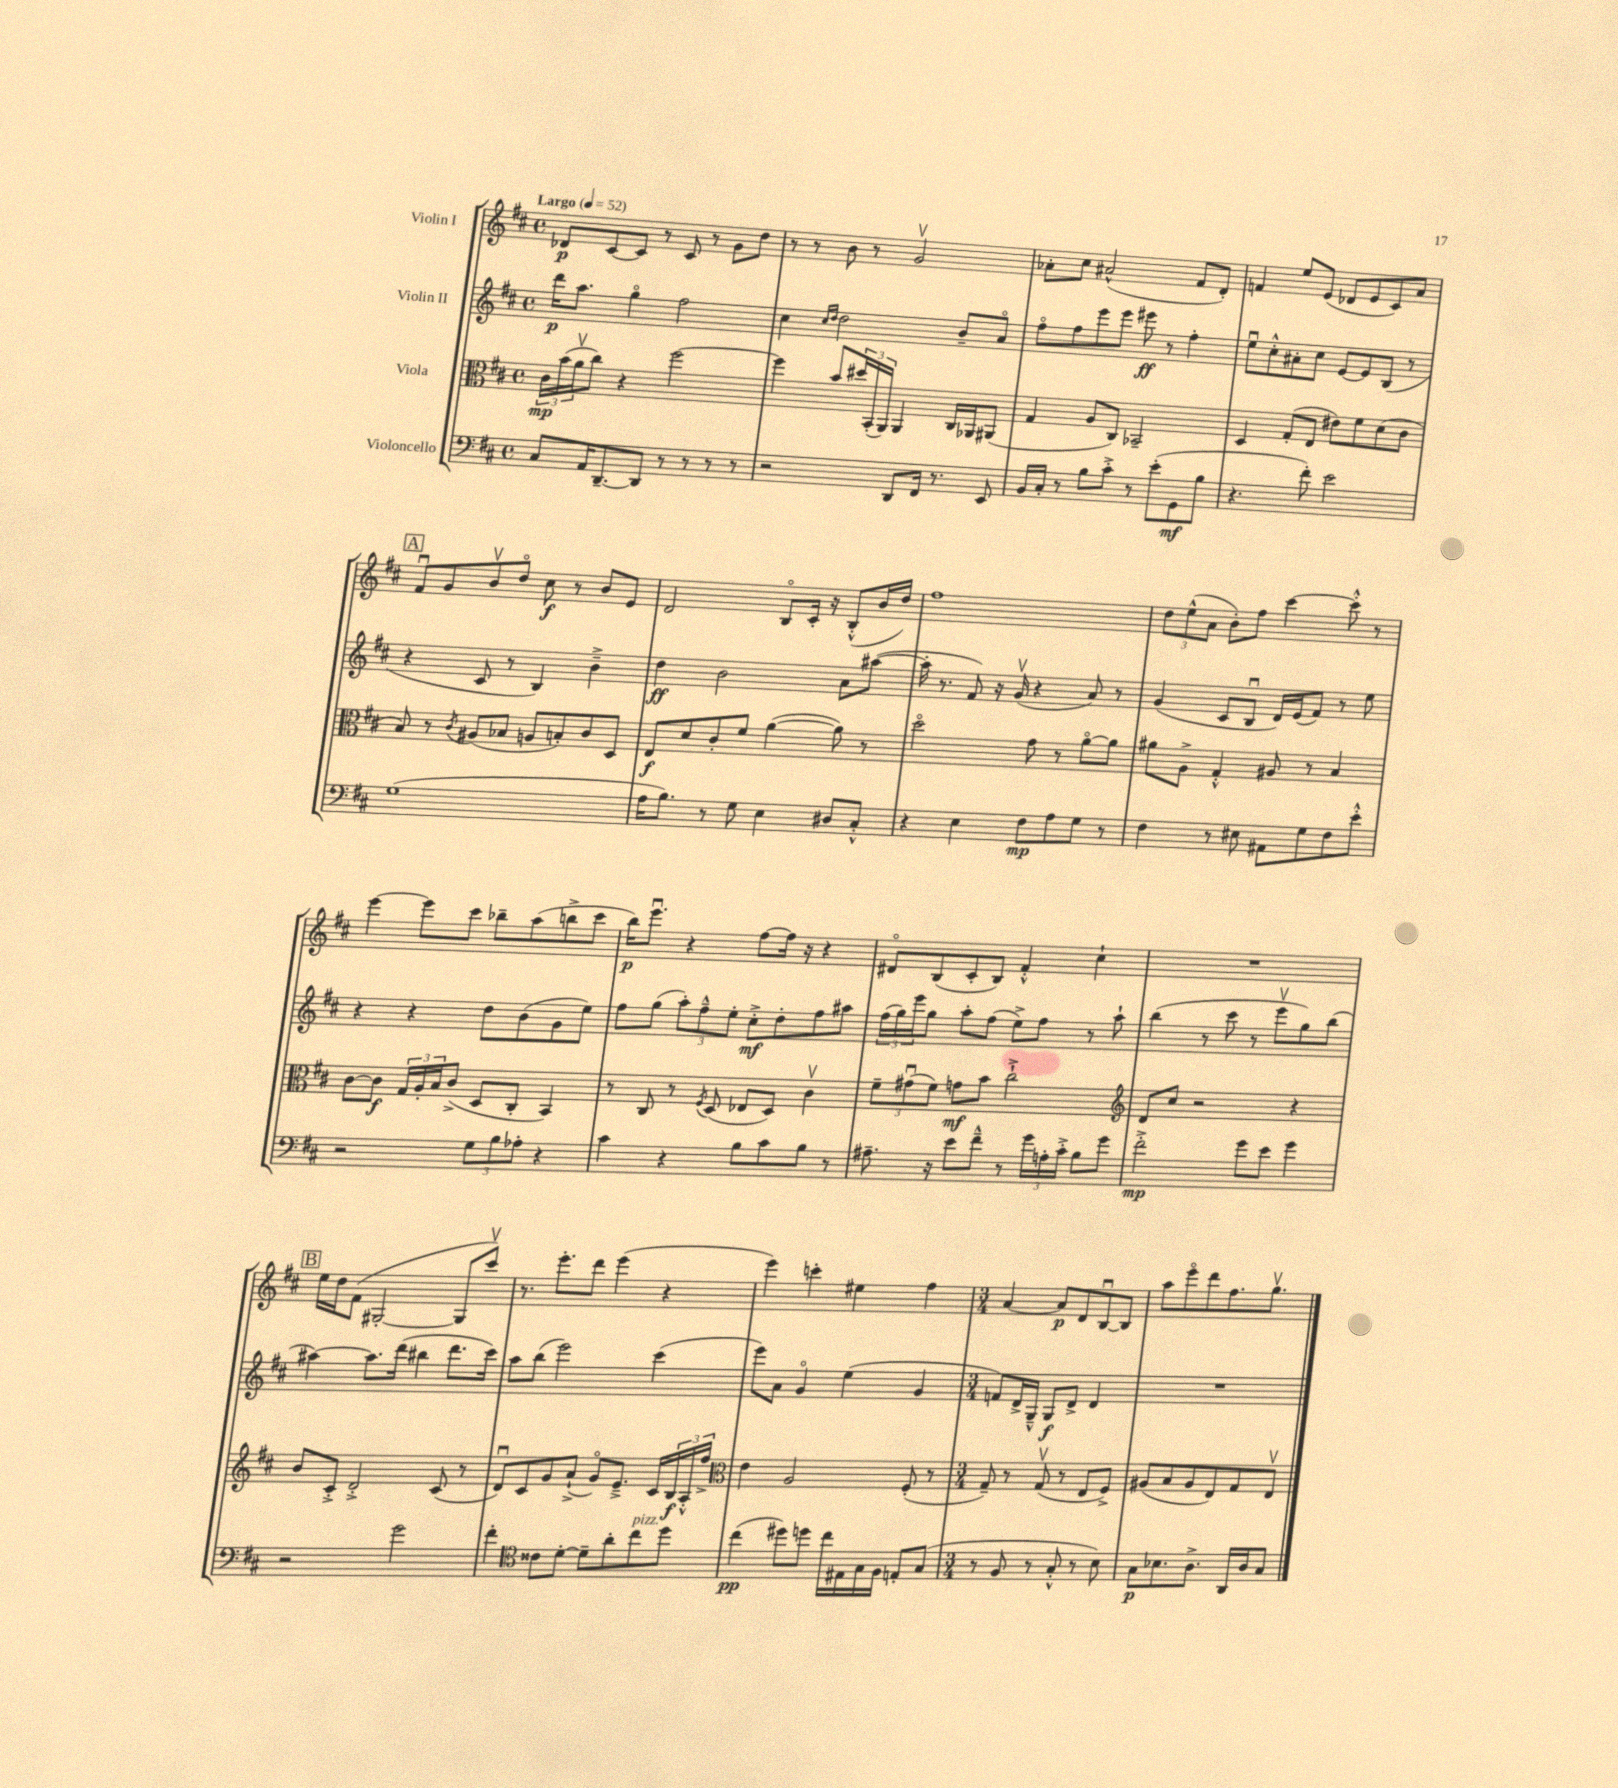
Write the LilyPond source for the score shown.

<<
\new StaffGroup <<
\new Staff = "s0" \with { instrumentName = "Violin I" } {
    \clef treble \key d \major \defaultTimeSignature \time 4/4 \tempo "Largo" 4 = 52
    des'8\p cis'8~ cis'8 r8 cis'8 r8 g'8 d''8 |
    r8 r8 b'8 r8 g'2\upbow |
    aes'8-. cis''8 ais'2-^( fis'8 d'8-.) |
    f'4 e''8 e'8( des'8 e'8 cis'8) a'8 |
    \mark \markup { \box "A" } fis'8\downbow g'8 b'8\upbow d''8\flageolet cis''8\f r8 b'8 e'8 |
    d'2 b8\flageolet cis'16-. r16 b8-.-^( b'16 d''16) |
    fis''1 |
    \tuplet 3/2 { d''8 e''8-^( a'8 } b'8-.) fis''8 cis'''4~ cis'''8-.-^ r8 |
    e'''4~ e'''8 cis'''8 bes''8-- a''8( b''8-> cis'''8 |
    b''16\p) e'''8.\downbow r4 fis''8~ fis''16 r16 r4 |
    dis'8\flageolet b8( cis'8-. b8) fis'4-.-^ cis''4-! |
    R1 |
    \mark \markup { \box "B" } e''16 d''16 fis'8( gis2~-. gis8 cis'''8\upbow) |
    r8. e'''8.-. d'''8 e'''4( r4 |
    e'''4) c'''4-. eis''4 fis''4 |
    \numericTimeSignature \time 3/4 a'4~ a'8\p d'8 b8~\downbow b8 |
    a''8 e'''8\flageolet d'''8 fis''8. g''8.\upbow \bar "|." |
}
\new Staff = "s1" \with { instrumentName = "Violin II" } {
    \clef treble \key d \major \defaultTimeSignature \time 4/4
    d'''16\p a''8. g''4\flageolet fis''2 |
    cis''4 \grace { cis''16 d''16 } d''2 b'8-- a'8\flageolet |
    fis''8\flageolet fis''8 e'''8 e'''8 eis'''8\ff r8 fis''4-. |
    e''8\downbow cis''8-.-^ ais'8-. cis''8 e'8~ e'8 b8( r8 |
    \mark \markup { \box "A" } r4 cis'8 r8 b4) b'4---> |
    d''4\ff b'2 a'8 ais''8~( |
    ais''16-. r8. fis'8) r16 g'16\upbow( r4 a'8) r8 |
    g'4( cis'8 b8\downbow d'16) e'16( fis'8) r8 e''8 |
    r4 r4 d''8 b'8( g'8 e''8) |
    fis''8 g''8( \tuplet 3/2 { a''8-.) fis''8---^ e''8-. } cis''8-.->\mf d''8-. fis''8 ais''8 |
    \tuplet 3/2 { fis''16( g''16) e'''16 } g''8 a''8-. fis''8( e''8->) fis''8 r8 a''8-! |
    b''4( r8 cis'''8 r8 e'''8\upbow g''8) b''8( |
    \mark \markup { \box "B" } ais''4~) ais''8. d'''16( bis''4 d'''8. cis'''16) |
    a''8 b''8( e'''2) cis'''4( |
    e'''8) a'8 g'4\flageolet e''4( g'4 |
    \numericTimeSignature \time 3/4 f'8) d'16-> g16---^ g8\f d'8-> d'4 |
    R2. \bar "|." |
}
\new Staff = "s2" \with { instrumentName = "Viola" } {
    \clef alto \key d \major \defaultTimeSignature \time 4/4
    \tuplet 3/2 { cis'16\mp b'16( a'16\upbow } cis''8) r4 fis''2~ |
    fis''4 b'8 \tuplet 3/2 { dis''16 b,16-.( a,16) } a,4 cis16 aes,16 ais,8( |
    g4 a8 cis8) bes,2-- |
    d4 g8-.( e8 eis'8) fis'8 d'8( cis'8 |
    \mark \markup { \box "A" } b8) r8 \acciaccatura { cis'8 } ais8( bes8 a8 b8-.) cis'8 d8 |
    e8\f d'8 cis'8-. fis'8 a'4~( a'8) r8 |
    d''2\flageolet g'8 r8 a'8~\flageolet a'8 |
    ais'8 a8-> g4-.-^ ais8 r8 b4 |
    cis'8~ cis'8\f \tuplet 3/2 { g16 a16-. b16 } cis'8->( d8 cis8-. b,4) |
    r8 cis8 r8 \acciaccatura { fis8 } d8( ees8 d8) cis'4\upbow |
    \tuplet 3/2 { fis'8-- gis'8\downbow( fis'8) } g'8\mf b'8 cis''2-!-> |
    \clef treble d'8 cis''8 r2 r4 |
    \mark \markup { \box "B" } b'8 cis'8-.-> d'2-.-> cis'8( r8 |
    d'8\downbow) cis'8 g'8 a'8-!->( g'8\flageolet) e'8.---> cis'16 \tuplet 3/2 { b16\f a16-.-^ fis''16-> } |
    \clef alto e'4 a2 fis8-.( r8 |
    \numericTimeSignature \time 3/4 g8--) r8 g8\upbow( r8 e8 fis8->) |
    ais8( b8 ais8 e8) g8 e8\upbow \bar "|." |
}
\new Staff = "s3" \with { instrumentName = "Violoncello" } {
    \clef bass \key d \major \defaultTimeSignature \time 4/4
    cis8 a,16 d,8.~-- d,8 r8 r8 r8 r8 |
    r2 d,8 fis,16 r8. e,8 |
    b,16 cis16-. r8 b8 cis'8-.-> r8 e'8-.( g,8\mf b8 |
    r4. fis'8-.) e'2 |
    \mark \markup { \box "A" } g1( |
    a16 b8.) r8 g8 e4 dis8 cis8-.-^ |
    r4 e4 fis8\mp a8 g8 r8 |
    fis4 r8 eis8 ais,8 g8 fis8 e'8-.-^ |
    r2 \tuplet 3/2 { g8 b8 aes8-. } r4 |
    cis'4 r4 b8 cis'8 b8 r8 |
    ais8.-- r16 e'8 fis'8---^ r8 \tuplet 3/2 { g'16 a16-. cis'16-.-> } b8 g'8 |
    fis'2-.->\mp g'8 e'8 g'4 |
    \mark \markup { \box "B" } r2 g'2 |
    fis'4-. \clef tenor cisis'8 d'8~-. d'8-- a'8-. cis''8^\markup { \italic "pizz." } d''8 |
    cis''4\pp( dis''8) d''8 cis''16 eis16 g16 fis16 e8-. g8( |
    \numericTimeSignature \time 3/4 r8 fis8 r8 g8-.-^ r8 b8) |
    g8\p bes8. a8.-> a,16 a16 g8 \bar "|." |
}
>>
>>
\layout { \context { \Score \remove "Bar_number_engraver" } }
